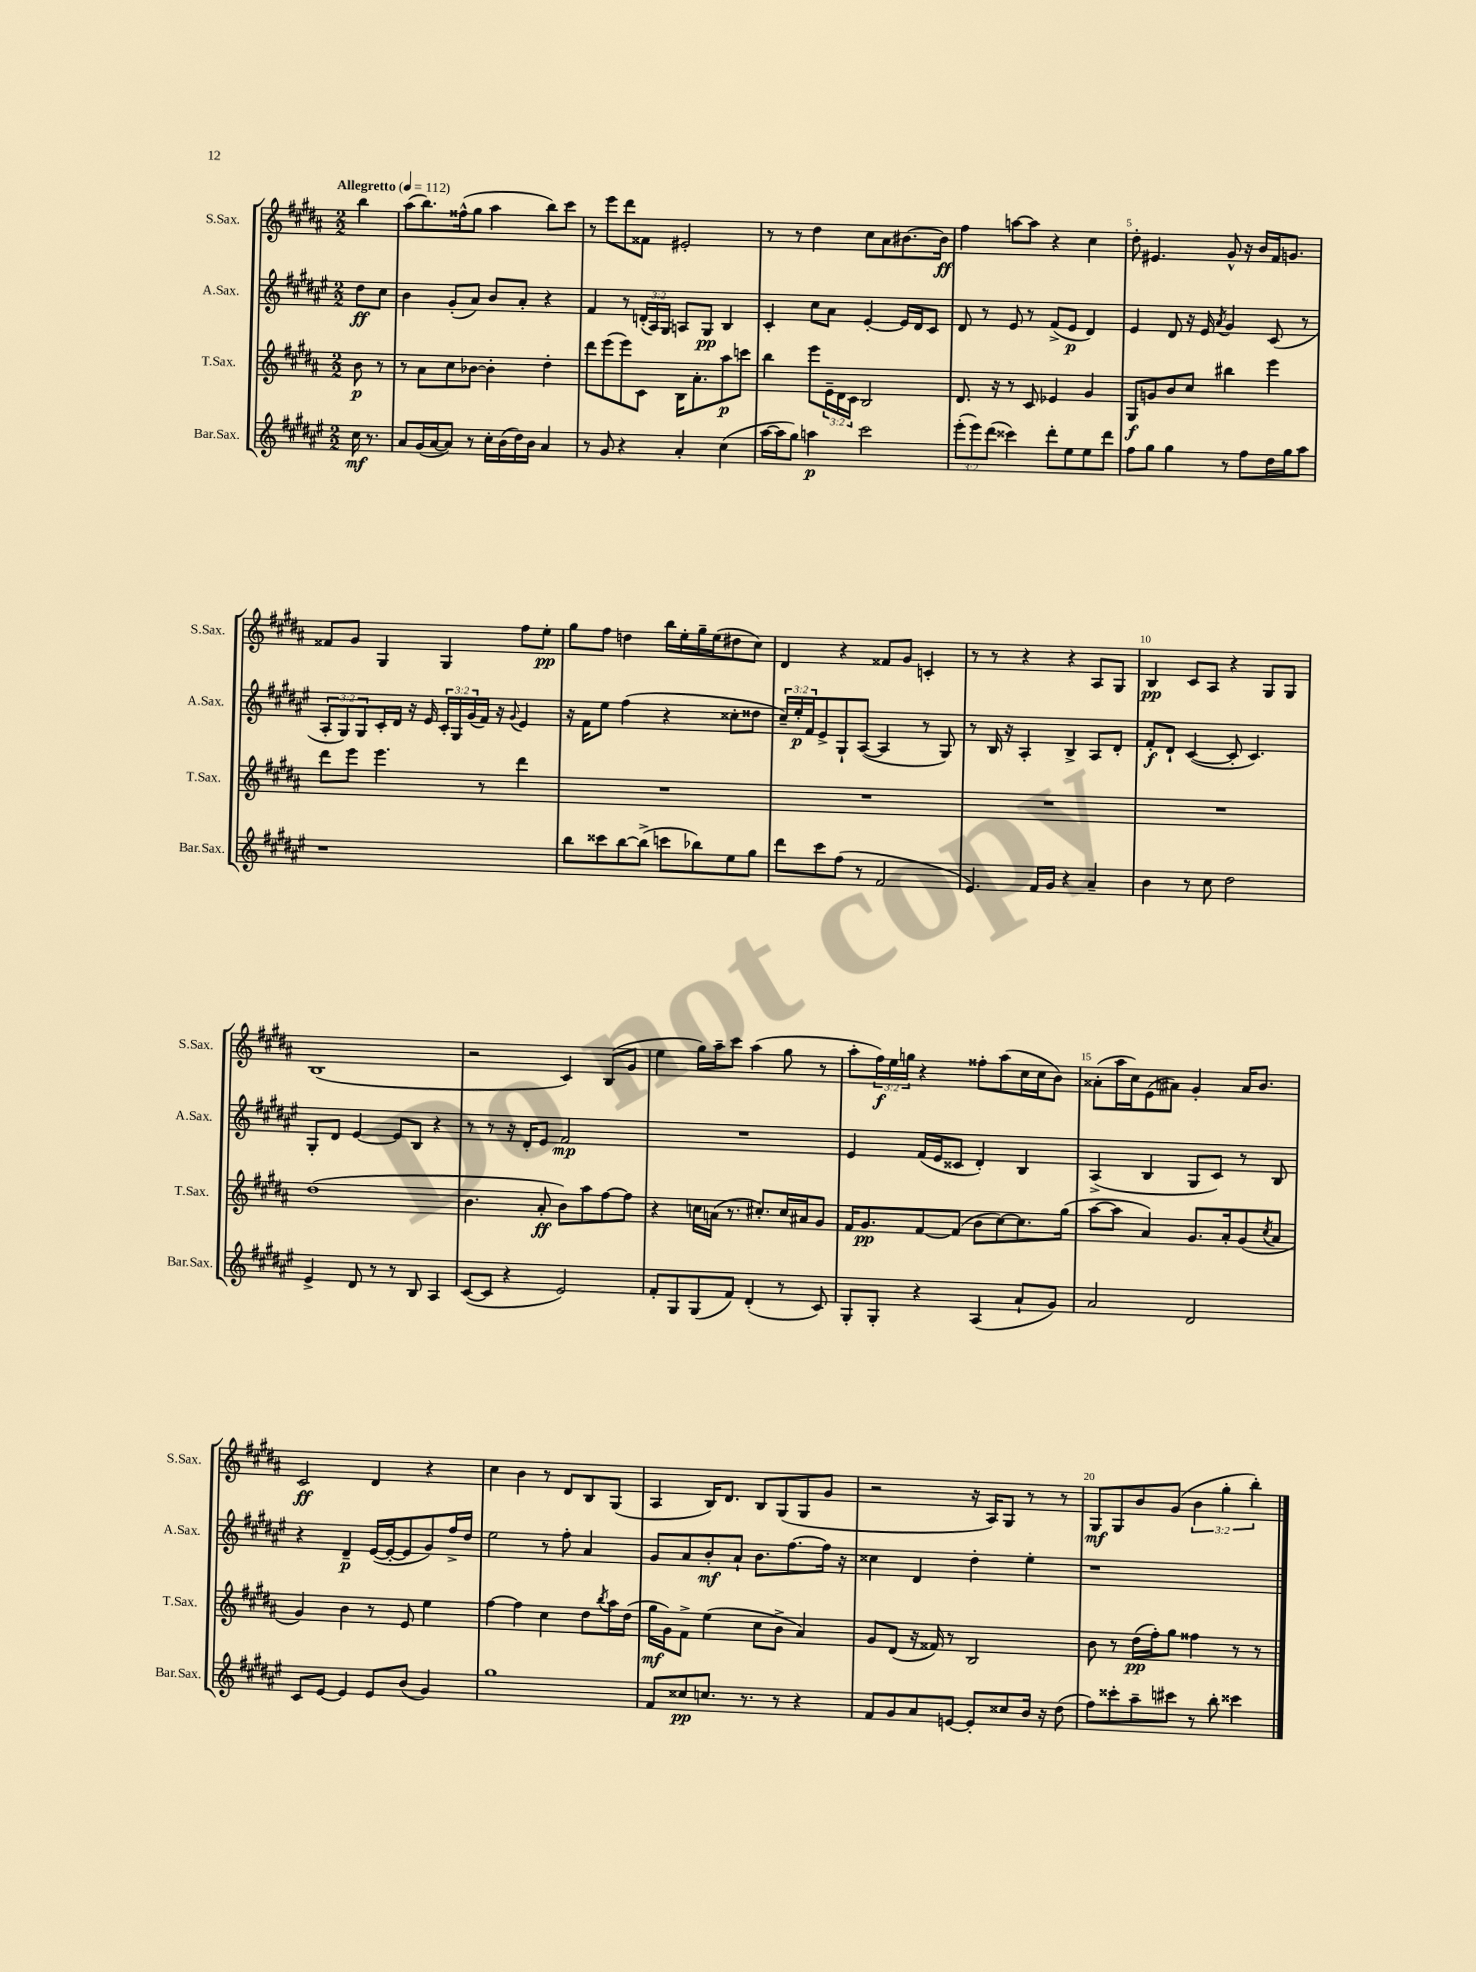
<<
\new StaffGroup <<
\new Staff = "s0" \with { instrumentName = "S.Sax." shortInstrumentName = "S.Sax." } {
    \clef treble \key b \major \numericTimeSignature \time 2/2 \override Staff.TupletNumber.text = #tuplet-number::calc-fraction-text \partial 4 \tempo "Allegretto" 4 = 112
    b''4 |
    ais''8( b''8.) fisis''16-^( gis''8 ais''4 b''8) cis'''8 |
    r8 e'''8 dis'''8 fisis'8 eis'2-. |
    r8 r8 dis''4 cis''8 ais'8 bis'8.~ bis'16\ff |
    fis''4 a''8~ a''8 r4 cis''4 |
    dis''8-. eis'4. gis'8-^ r16 b'16 fis'16 g'8. |
    fisis'8 gis'8 gis4 gis4 fis''8 e''8-.\pp |
    gis''8 fis''8 d''4 b''16 e''16-. gis''16-- e''16( dis''8 cis''8) |
    dis'4 r4 fisis'8 gis'8 c'4-. |
    r8 r8 r4 r4 ais8 gis8 |
    b4\pp cis'8 ais8 r4 gis8 gis8 |
    b1( |
    r2 cis'4) b8( gis'8 |
    e''4 gis''16) ais''16-- cis'''8 ais''4( gis''8 r8 |
    ais''8-. \tuplet 3/2 { fis''16\f) e''16 g''16 } r4 fisis''8-. ais''8( cis''16 cis''16 b'8) |
    aisis'8-.( ais''16 cis''16) e'8( ais'8) gis'4-. ais'16 b'8. |
    cis'2\ff dis'4 r4 |
    cis''4 b'4 r8 dis'8 b8 gis8( |
    ais4 b16) dis'8. b8 gis8( gis8 gis'8 |
    r2 r16 ais16) gis8 r8 r8 |
    gis8\mf gis8 b'8 gis'8( \tuplet 3/2 { b'4 gis''4-. b''4-.) } \bar "|." |
}
\new Staff = "s1" \with { instrumentName = "A.Sax." shortInstrumentName = "A.Sax." } {
    \clef treble \key fis \major \numericTimeSignature \time 2/2 \override Staff.TupletNumber.text = #tuplet-number::calc-fraction-text \partial 4
    dis''8\ff cis''8 |
    b'4 gis'8-.( ais'8) b'8 ais'8-. r4 |
    fis'4 r8 \tuplet 3/2 { d'16-.( ais16) gis16 } a8 gis8\pp b4 |
    cis'4-. cis''8 ais'8 eis'4~-. eis'16 dis'16 cis'8 |
    dis'8 r8 eis'8 r8 fis'8->( eis'8\p dis'4) |
    eis'4 dis'8 r16 eis'16 \acciaccatura { ais'8 } gis'4 cis'8( r8 |
    \tuplet 3/2 { ais8-. gis8) gis8 } cis'16-. dis'16 r16 eis'16 \tuplet 3/2 { cis'16-. gis16 gis'16( } fis'16) r16 \appoggiatura { gis'8 } eis'4 |
    r16 fis'16 eis''8 fis''4( r4 cisis''8-. disis''8 |
    \tuplet 3/2 { cis''16--) eis''16-.\p fis'16 } eis'8-> gis8-! ais8~( ais4 r8 gis8) |
    r8 b16 r16 ais4-. b4-> ais8 dis'8-. |
    fis'8-.\f dis'8-! cis'4~( cis'8-. cis'4.) |
    gis8-. dis'8 eis'4~ eis'8 b8 r4 |
    r8 r8 r16 dis'16-. eis'8 fis'2\mp |
    R1 |
    eis'4 fis'16( eis'16 cisis'8 dis'4-.) b4 |
    ais4->( b4 gis8 cis'8) r8 b8 |
    r4 dis'4--\p eis'16~( eis'16~-. eis'8 gis'8) fis''16-> dis''16 |
    eis''2 r8 fis''8-. ais'4 |
    gis'8 ais'8 b'8-.\mf ais'8-! b'8. fis''8.~ fis''16 r16 |
    cisis''4 dis'4 dis''4-. eis''4-. |
    r1 \bar "|." |
}
\new Staff = "s2" \with { instrumentName = "T.Sax." shortInstrumentName = "T.Sax." } {
    \clef treble \key b \major \numericTimeSignature \time 2/2 \override Staff.TupletNumber.text = #tuplet-number::calc-fraction-text \partial 4
    b'8\p r8 |
    r8 ais'8 cis''8 bes'8~ bes'4-. dis''4-. |
    dis'''8 e'''8( e'''8) cis'8 b16 ais'8.-. ais''8\p c'''8 |
    b''4 e'''8 \tuplet 3/2 { e'16-- dis'16 cis'16 } b2 |
    dis'8. r16 r8 cis'8 ees'4 gis'4 |
    gis8\f g'8 b'8 cis''8 bis''4 e'''4 |
    dis'''8 e'''8 e'''4. r8 dis'''4 |
    R1 |
    R1 |
    R1 |
    R1 |
    dis''1( |
    b'4. ais'8-.\ff b'8) ais''8 fis''8~ fis''8 |
    r4 c''16 a'16( r8. cis''8.-.) cis''16 ais'16 gis'8 |
    fis'16 gis'8.\pp fis'8~ fis'8( b'8 cis''8~) cis''8. gis''16( |
    ais''8~ ais''8 ais'4) gis'8. ais'16-. gis'8( \acciaccatura { cis''8 } ais'8 |
    gis'4) b'4 r8 e'8 e''4 |
    fis''4~ fis''4 cis''4 dis''8 \acciaccatura { b''8 } ais''16 dis''16( |
    gis''16\mf gis'16) fis'8-> e''4( cis''8 b'8-> ais'4) |
    gis'8 dis'8( r16 fisis'16) r8 b2 |
    b'8 r8 dis''16\pp( fis''16-.) gis''8 fisis''4 r8 r8 \bar "|." |
}
\new Staff = "s3" \with { instrumentName = "Bar.Sax." shortInstrumentName = "Bar.Sax." } {
    \clef treble \key fis \major \numericTimeSignature \time 2/2 \override Staff.TupletNumber.text = #tuplet-number::calc-fraction-text \partial 4
    cis''16\mf r8. |
    ais'8 gis'16( ais'16~ ais'8) r8 cis''16-. b'16( dis''16) b'16 ais'4 |
    r8 gis'8 r4 ais'4-. cis''4( |
    ais''16~ ais''16 gis''8) a''4\p cis'''2 |
    \tuplet 3/2 { eis'''8-.( eis'''8) dis'''8( } cisis'''4) dis'''8-. eis''8 eis''8 dis'''8 |
    fis''8 gis''8 gis''4 r8 fis''8 dis''16 gis''16 ais''8 |
    r1 |
    b''8 cisis'''8 b''8~ b''8->( c'''8 bes''8) eis''8 gis''8 |
    dis'''8 cis'''8 fis''8( r8 fis'2 |
    eis'4.) fis'16 gis'16 r4 ais'4-- |
    b'4 r8 cis''8 dis''2 |
    eis'4-> dis'8 r8 r8 b8 ais4 |
    cis'8~( cis'8 r4 eis'2) |
    fis'8-. gis8 gis8( fis'8) dis'4-.( r8 cis'8) |
    gis8-. gis8-. r4 ais4( ais'8-! gis'8) |
    ais'2 dis'2 |
    cis'8 eis'8~ eis'4 eis'8 b'8( gis'4) |
    gis''1 |
    fis'8 cisis''8\pp c''8. r8. r8 r4 |
    fis'8 gis'8 ais'8 e'8~ e'8-. cisis''8 b'16 r16 dis''8( |
    fis''8) cisis'''8-. ais''8-- cis'''8 r8 b''8-. cisis'''4 \bar "|." |
}
>>
>>
\layout { \context { \Score \override BarNumber.break-visibility = ##(#f #t #t) barNumberVisibility = #(every-nth-bar-number-visible 5) } }
